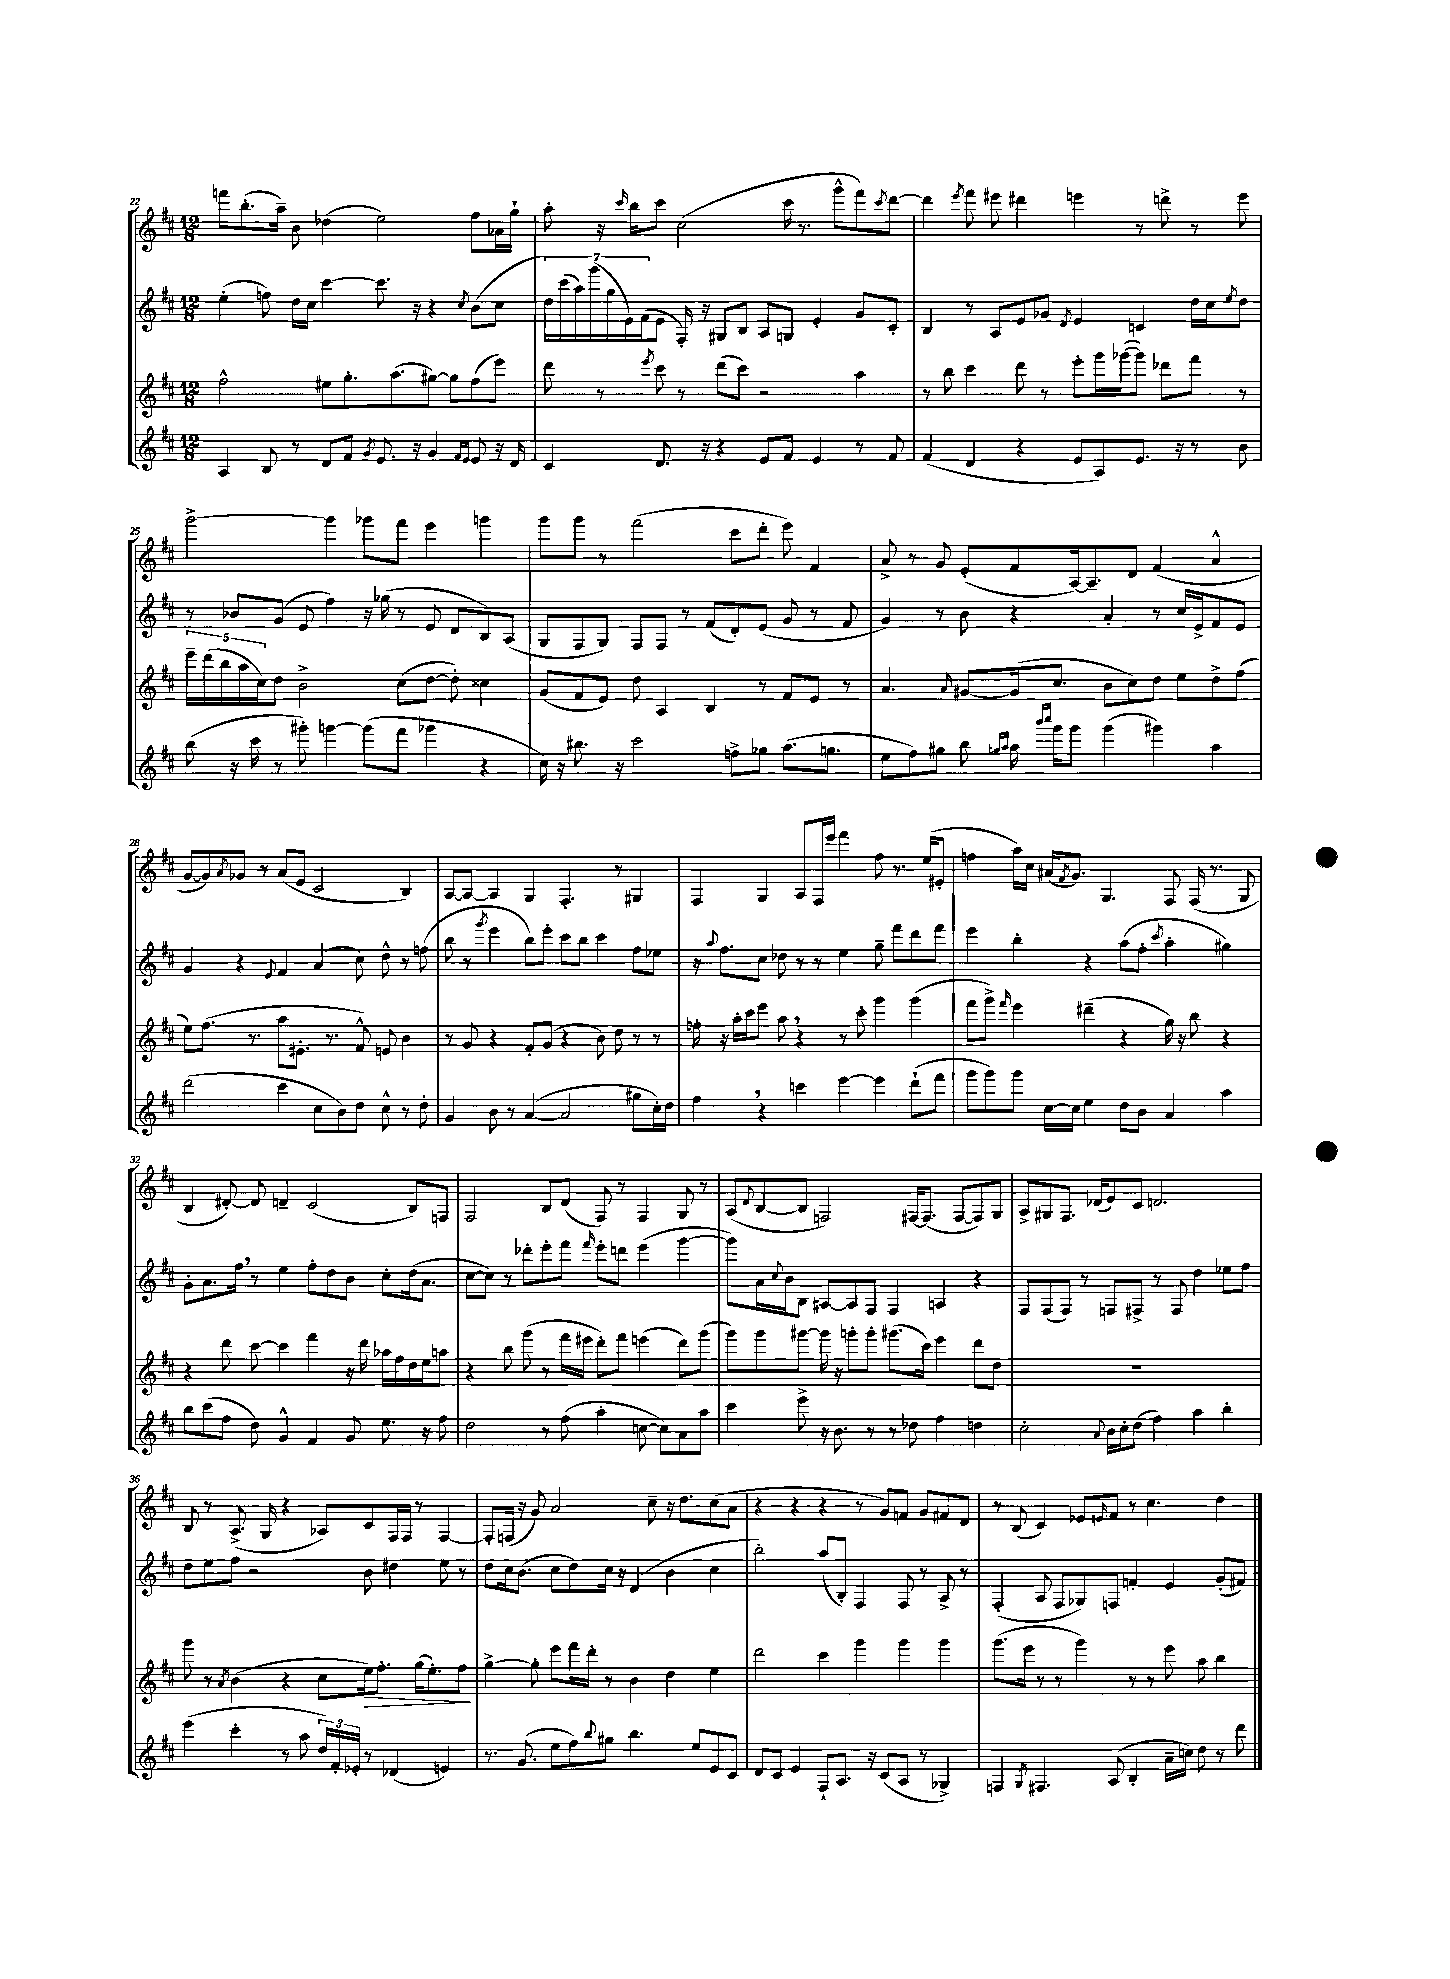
<<
\new StaffGroup <<
\new Staff = "s0" {
    \clef treble \key d \major \numericTimeSignature \time 12/8
    f'''8 b''8.-.( a''16--) b'8 des''4( e''2) fis''8 aes'16 g''16-! |
    a''8-. r16 \grace { cis'''16 } b''16 cis'''8 cis''2( cis'''16 r8. g'''8-^ fis'''8) \acciaccatura { cis'''8 } d'''8~ |
    d'''4 \acciaccatura { e'''8 } fis'''8 eis'''8 dis'''4 e'''4 r8 d'''8-> r8 e'''8 |
    g'''2~-> g'''4 ges'''8 fis'''8 e'''4 g'''4 |
    g'''8 g'''8 r8 fis'''2( cis'''8 d'''8-. e'''8) fis'4 |
    a'8-> r8 g'8 e'8-.( fis'8 a16~) a8.-- d'8 fis'4( a'4-^ |
    g'8~ g'8) \acciaccatura { a'8 } ges'8 r8 a'8( e'8 cis'2 b4) |
    a8~ a8~ a4 g4 fis4.-. r8 gis4 |
    fis4 g4 a8 fis16 e'''16 fis'''4 fis''8 r8. e''16( eis'8-. |
    f''4 a''16) cis''16 ais'16( \acciaccatura { fis'8 } g'8.) g4. fis8 fis16( r8. g8 |
    b4 dis'8~-.) dis'8 d'4-- cis'2( b8) f8 |
    fis2 b8 d'8( fis8) r8 fis4 g8 r8 |
    a8( \appoggiatura { d'8 } b8~ b8 f2) fis16~ fis8.( fis8~ fis8) g8 |
    a8-> gis8 fis8. des'16( e'8) cis'8 d'2. |
    b8 r8 a8.->( g16 r4 aes8) cis'8 fis16 fis16 r8 fis4~ |
    fis8-. f16( r16 g'8) a'2 cis''8-- r16 d''8. cis''8( a'8 |
    r4 r4 r4 r8 g'8) f'8 g'8 fis'8 d'8 |
    r8 b8( cis'4) ees'8 \grace { e'16 } fis'8 r8 cis''4. d''4 \bar "|." |
}
\new Staff = "s1" {
    \clef treble \key d \major \numericTimeSignature \time 12/8
    e''4-.( f''8) d''16 cis''16 cis'''4~ cis'''8. r16 r4 \acciaccatura { cis''8 } b'8( cis''8 |
    \tuplet 7/4 { d''16) cis'''16( a''16) g'''16( g''16 e'16) fis'16( } e'8 fis16-.) r16 gis8 b8 a8 g8 e'4-. g'8 cis'8-. |
    b4 r8 a8 e'8 ges'8 \acciaccatura { d'8 } e'4 c'4 d''16 cis''16 \acciaccatura { e''8 } d''8 |
    r8 bes'8 g'8( e'8 fis''4) r16 ges''16( r8 e'8 d'8 b8) a8( |
    g8 fis8 g8) fis8 fis8 r8 fis'8( d'8-.) e'8( g'8 r8 fis'8 |
    g'4) r8 b'8 r4 a'4-. r8 cis''16 e'16-> fis'8 e'8 |
    g'4 r4 \appoggiatura { e'8 } fis'4 a'4( cis''8) d''8-^ r8 f''8( |
    b''8 r8 \acciaccatura { g'''8 } e'''4 b''8) e'''8-. cis'''8 b''8 cis'''4 fis''8 ees''8 |
    r16 \appoggiatura { a''8 } fis''8. cis''8 des''8 r8 r8 e''4 g''8-- fis'''8 d'''8 fis'''8 |
    e'''4 b''4-. r4 a''8( fis''8-. \acciaccatura { cis'''8 } a''4-. gis''4) |
    g'8-. a'8. fis''16 \breathe r8 e''4 fis''8-. d''8 b'8 cis''8-. d''16( a'8. |
    cis''8~ cis''8) r8 des'''8-. e'''8-. fis'''8 \grace { fis'''16 } e'''8-. d'''8 e'''4( g'''4~ |
    g'''8) a'16 \appoggiatura { cis''8 } b'16 b8 ais8~ ais8 fis8 fis4 a4 r4 |
    fis8 fis8( fis8) r8 f8 fis8-> r8 fis8 d''4 ees''8 fis''8 |
    d''8 e''8 fis''8 r2 b'8 dis''4 e''8 r8 |
    d''8 cis''16 b'8.( cis''8 d''8) cis''16 r16 d'4( b'4 cis''4 |
    b''2-.) a''8( b8-.) fis4 fis8 r8 a8-> r8 |
    fis4-.( a8 fis8 ges8) f8 f'4-. e'4 g'8-.( fis'8) \bar "|." |
}
\new Staff = "s2" {
    \clef treble \key d \major \numericTimeSignature \time 12/8
    fis''2-^ eis''8 g''8.-. a''8.( gis''8~) gis''8 fis''8( e'''8) |
    d'''8 r8 \acciaccatura { e'''8 } cis'''8 r8 d'''8( cis'''8) r2 a''4 |
    r8 b''8 cis'''4 d'''8 r8 e'''8-. g'''16 ges'''16~( ges'''8) des'''8 fis'''8 r8 |
    \tuplet 5/4 { e'''16-- d'''16( b''16 a''16 cis''16) } d''8 b'2-> cis''8( d''8~ d''8-.) cisis''4 |
    g'8( fis'8 e'8) d''8 a4 b4 r8 fis'8 e'8 r8 |
    a'4. \grace { a'16 } gis'8~ gis'16( cis''8. b'8 cis''8) d''8 e''8 d''8-> fis''8( |
    e''8) fis''8.( r8. a''8 eis'8.-. r8. fis'8-^) e'8 b'4 |
    r8 g'8 r4 fis'8-. g'8( r4 b'8) d''8 r8 r8 |
    f''16-. r16 a''16-. cis'''16 e'''8 a''8 \breathe r4 r8 cis'''8-. g'''4 g'''4( |
    fis'''8 g'''8->) \grace { fis'''16 } e'''4 dis'''4--( r4 g''16) r16 b''8 r4 |
    r4 d'''8 cis'''8~ cis'''4 fis'''4 r16 d'''16 aes''16 fis''16 d''16 e''16 a''8 |
    r4 b''8 g'''8( r8 fis'''16 eis'''16 d'''8-.) fis'''8 e'''4( d'''8) g'''8( |
    g'''8) g'''8 gis'''8~ gis'''16 r16 g'''8-. g'''8-. gis'''8.( cis'''16) e'''4 d'''8 d''8 |
    R1. |
    g'''8 r8 \acciaccatura { a'8 } b'4( r4 cis''8 e''16\>) fis''8.-. g''16( e''8.-.) fis''8\! |
    g''4~-> g''8-. e'''8 fis'''16 d'''16-. r8 b'4 d''4 e''4 |
    d'''2 cis'''4 g'''4 g'''4 g'''4 |
    g'''8.( e'''16 r8 r8 g'''4) r8 r8 e'''8 a''8 b''4 \bar "|." |
}
\new Staff = "s3" {
    \clef treble \key d \major \numericTimeSignature \time 12/8
    a4 b8 r8 d'8 fis'8 \acciaccatura { g'8 } e'8. r16 g'4 \grace { fis'16 e'16 } e'8 r16 d'16 |
    cis'4 d'8. r16 r4 e'8 fis'8 e'4 r8 fis'8 |
    fis'4( d'4 r4 e'8 a8) e'8. r16 r8 b'8 |
    b''8( r16 cis'''16 r8 gis'''8-.) g'''4~ g'''8( fis'''8 ges'''4 r4 |
    cis''16) r16 bis''8. r16 cis'''2 f''8-> ges''8 a''8.( g''8. |
    e''8 fis''8) gis''8 b''8 \grace { g''16 a''16 } a''16 \grace { b'''16 cis''''16 } g'''16 g'''8 g'''4( gis'''4) a''4 |
    d'''2( cis'''4 cis''8 b'8) d''8 cis''8-^ r8 d''8-. |
    g'4 b'8 r8 a'4~( a'2 gis''8 cis''16-.) d''16 |
    fis''4 \breathe r4 c'''4 e'''4~ e'''4 d'''8-!( fis'''8 |
    g'''8 g'''8) g'''8 cis''16~ cis''16 e''4 d''8 b'8 a'4 a''4 |
    b''8 cis'''8( fis''8 d''8) g'4-^ fis'4 g'8 e''8. r16 fis''8 |
    d''2 r8 fis''8( a''4-. c''8~ c''8) a'8 a''8 |
    cis'''4 e'''8-> r16 b'8. r8 r8 des''8 fis''4 d''4 |
    cis''2-. \appoggiatura { a'8 } b'16 cis''16-. d''8( fis''4) a''4 b''4-. |
    e'''4( cis'''4-. r8 a''8 \tuplet 3/2 { d''16) fis'16-. ees'16-. } r8 des'4( e'4) |
    r8. g'8.( e''8 fis''8) \appoggiatura { b''8 } gis''8 b''4. e''8 e'8 cis'8 |
    d'8 cis'8 e'4 fis8-! a8. r16 cis'8( a8 r8 ges4->) |
    f4 \acciaccatura { g8 } fis4. a8( b4-. a'16-- c''16) d''8 r8 d'''8 \bar "|." |
}
>>
>>
\layout { \context { \Score currentBarNumber = #22 } }
